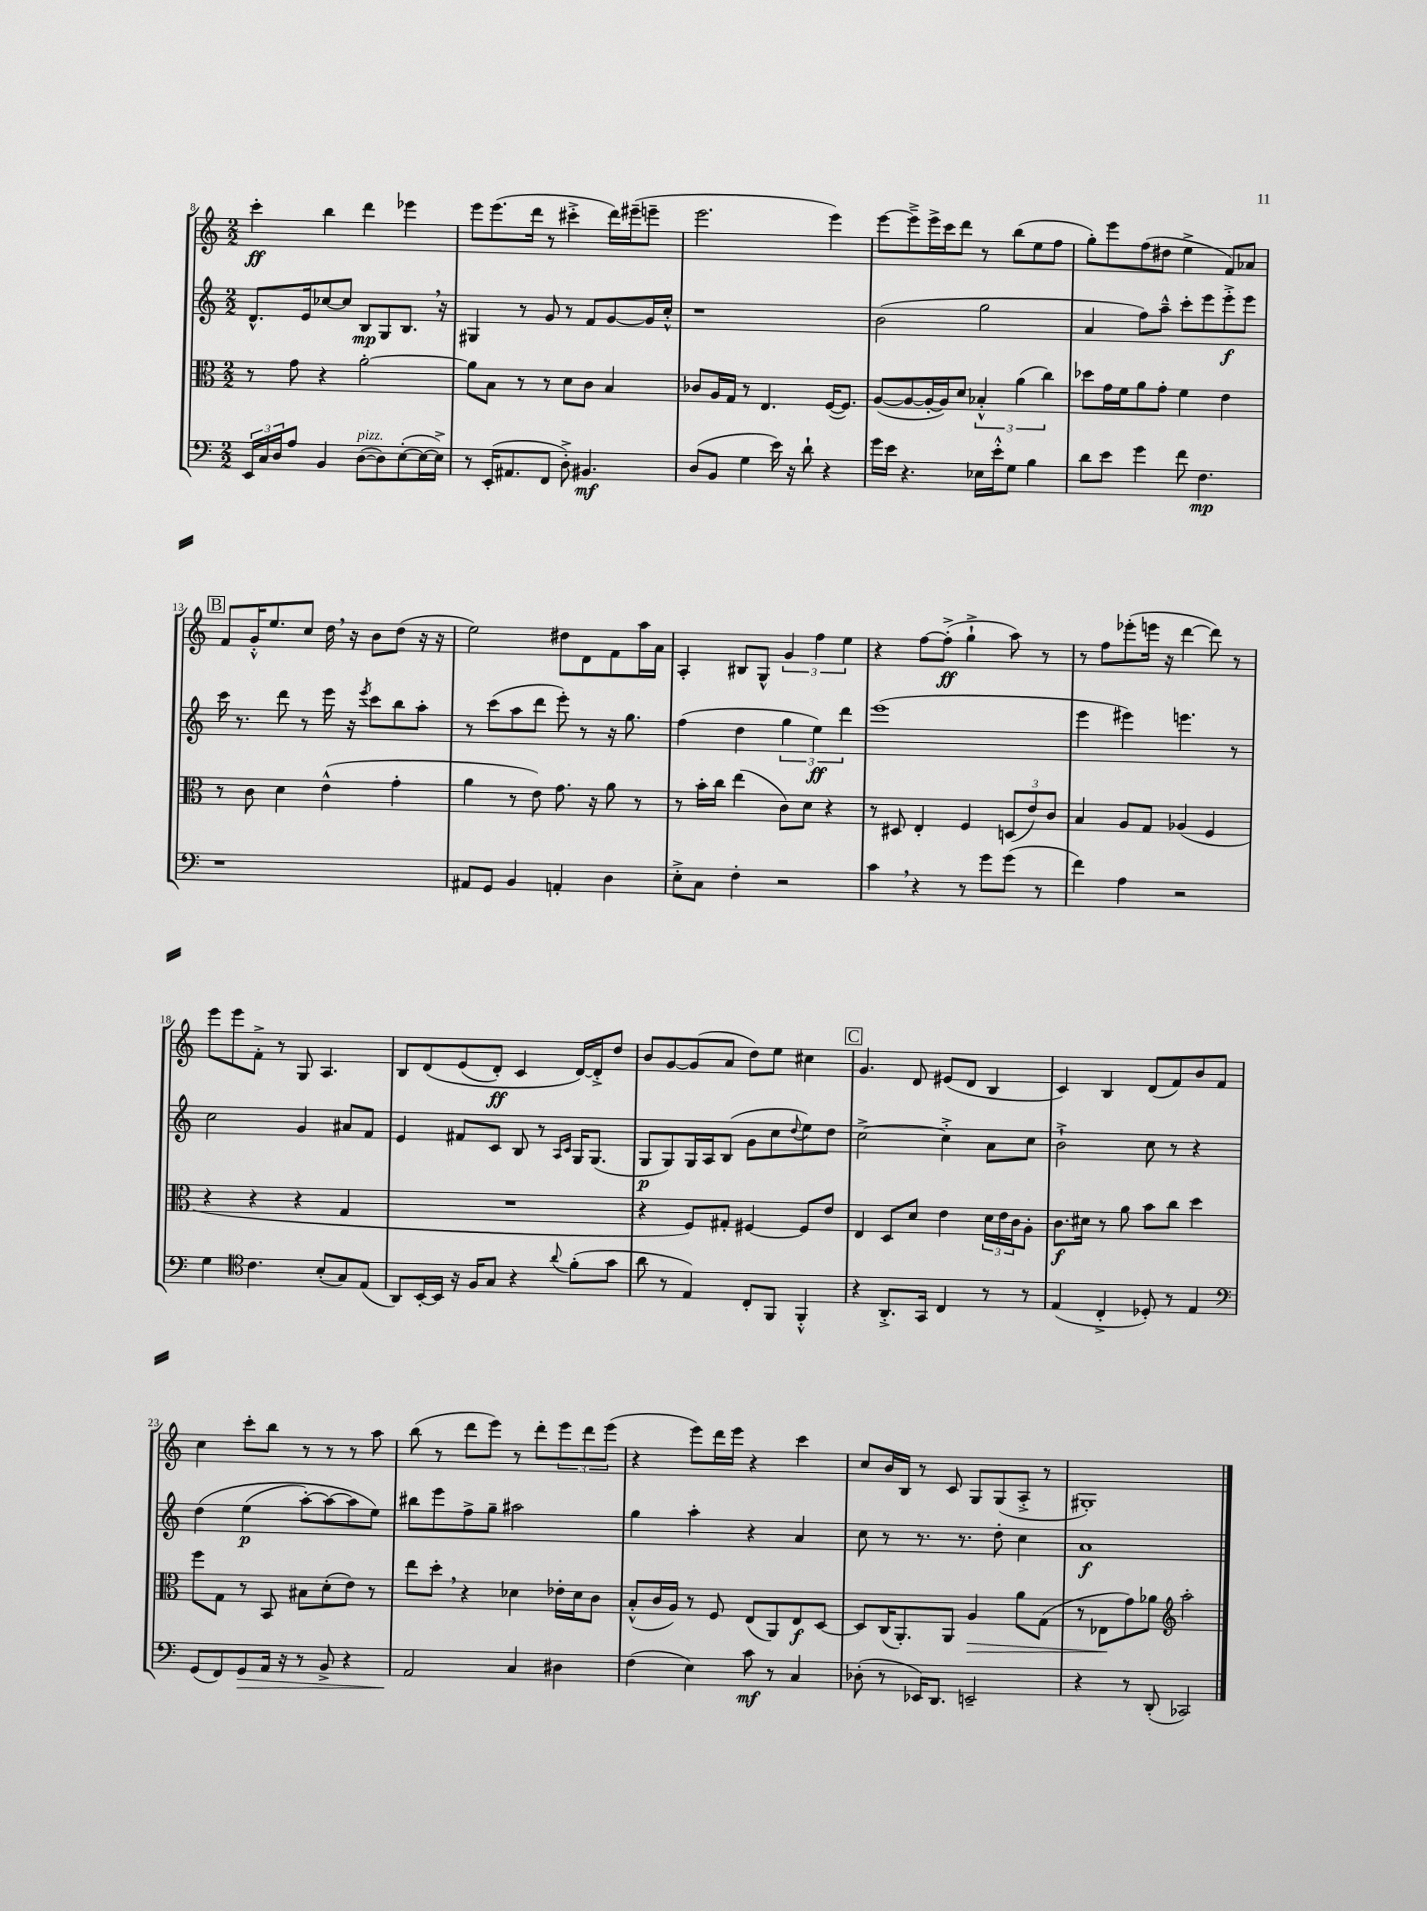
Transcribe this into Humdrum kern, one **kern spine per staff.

**kern	**dynam	**kern	**dynam	**kern	**dynam	**kern	**dynam
*part4	*part4	*part3	*part3	*part2	*part2	*part1	*part1
*staff4	*staff4	*staff3	*staff3	*staff2	*staff2	*staff1	*staff1
*clefF4	*	*clefC3	*	*clefG2	*	*clefG2	*
*k[]	*	*k[]	*	*k[]	*	*k[]	*
*M2/2	*	*M2/2	*	*M2/2	*	*M2/2	*
=8	=8	=8	=8	=8	=8	=8	=8
24EE/LL	.	8r	.	8.d^^/L	.	4ccc'\	ff
24C/	.	.	.	.	.	.	.
24D/J	.	.	.	.	.	.	.
8A/J	.	8g\	.	.	.	.	.
.	.	.	.	16e/k	.	.	.
4BB/	.	4r	.	[8cc-X/	.	4bb\	.
.	.	.	.	8cc-/J]	.	.	.
!LO:TX:a:i:t=pizz.	!	!	!	!	!	!	!
([8D\L	.	[2a'\	.	8B/L	mp	4ddd\	.
8D\])	.	.	.	8G/	.	.	.
([8E'\	.	.	.	8.B,/J	.	4eee-X\	.
16E\L_	.	.	.	.	.	.	.
16E^\JJ])	.	.	.	16r	.	.	.
=9	=9	=9	=9	=9	=9	=9	=9
8r	.	8a\L]	.	4G#X/	.	8eee\L	.
(16EE'/KL	.	8B\J	.	.	.	(8.eee\	.
8.AA#X/	.	.	.	.	.	.	.
.	.	8r	.	8r	.	.	.
.	.	.	.	.	.	16ddd\Jk	.
8FF/J	.	8r	.	8g/	.	8r	.
8D'^\)	.	8d\L	.	8r	.	4ccc#X'^\	.
4.BB#X/	mf	8c\J	.	8f/L	.	.	.
.	.	4B/	.	[8g/	.	16ddd\LL)	.
.	.	.	.	.	.	(16eee#X~\J	.
.	.	.	.	16g/L]	.	8eeen~\J	.
.	.	.	.	16cc'^^/JJ	.	.	.
=10	=10	=10	=10	=10	=10	=10	=10
(8D/L	.	8c-X/L	.	1r	.	2.eee\	.
8BB/J	.	16A/L	.	.	.	.	.
.	.	16G/JJ	.	.	.	.	.
4G\	.	8r	.	.	.	.	.
.	.	4.E/	.	.	.	.	.
16e\)	.	.	.	.	.	.	.
16r	.	.	.	.	.	.	.
8d`\	.	.	.	.	.	.	.
4r	.	([16F/KL	.	.	.	4eee\)	.
.	.	8.F/J])	.	.	.	.	.
=11	=11	=11	=11	=11	=11	=11	=11
16g\LL	.	([8A/L	.	(2b\	.	[8eee\L	.
16e\JJ	.	.	.	.	.	.	.
4.r	.	8A/_	.	.	.	8eee~^\]	.
.	.	16A'/L_	.	.	.	16eee^\L	.
.	.	16A/J])	.	.	.	16ccc\J	.
.	.	8d/J	.	.	.	8ddd\J	.
16E-X\LL	.	6B-X'^^/	.	2gg\	.	8r	.
16e'^^\J	.	.	.	.	.	.	.
8G\J	.	.	.	.	.	(8bb\L	.
.	.	(6a\	.	.	.	.	.
4B\	.	.	.	.	.	8ee\	.
.	.	6cc\)	.	.	.	.	.
.	.	.	.	.	.	8ff\J	.
=12	=12	=12	=12	=12	=12	=12	=12
8d\L	.	8dd-X\L	.	4a/	.	8gg'\L)	.
8e\J	.	16g\L	.	.	.	8eee\	.
.	.	16f\J	.	.	.	.	.
4g\	.	8a\	.	8ff\L)	.	(8ff\	.
.	.	8g'\J	.	8aa~^^\J	.	8dd#X\J	.
8f\	.	4f\	.	8ccc'\L	.	4ee^\	.
4.F\	mp	.	.	8eee\	.	.	.
.	.	4e\	.	8eee'^\	f	8f/L)	.
.	.	.	.	8eee\J	.	8a-X/J	.
!!LO:LB:g=z
!!LO:REH:place=s1:t=B
=13	=13	=13	=13	=13	=13	=13	=13
1r	.	8r	.	16ccc\	.	8f/L	.
.	.	.	.	8.r	.	.	.
.	.	8c\	.	.	.	16g'^^/K	.
.	.	.	.	.	.	8.ee/	.
.	.	4d\	.	8ddd\	.	.	.
.	.	.	.	8r	.	8cc/J	.
.	.	(4e^^\	.	16eee\	.	16dd,\	.
.	.	.	.	16r	.	16r	.
.	.	.	.	8qeee/	.	.	.
.	.	.	.	8ccc\L	.	8b\L	.
.	.	4g'\	.	8bb\	.	(8dd\J	.
.	.	.	.	8aa'\J	.	16r	.
.	.	.	.	.	.	16r	.
=14	=14	=14	=14	=14	=14	=14	=14
8AA#X/L	.	4a\	.	8r	.	2ee\)	.
8GG/J	.	.	.	(8ccc\L	.	.	.
4BB/	.	8r	.	8aa\	.	.	.
.	.	8e\)	.	8ddd\J	.	.	.
4AAn'/	.	8.g\	.	8eee'\)	.	8dd#X\L	.
.	.	.	.	8r	.	8d\	.
.	.	16r	.	.	.	.	.
4D\	.	8a\	.	16r	.	8f\	.
.	.	.	.	8.gg\	.	.	.
.	.	8r	.	.	.	16aa\L	.
.	.	.	.	.	.	16a\JJ	.
=15	=15	=15	=15	=15	=15	=15	=15
8E'^\L	.	8r	.	(4ff\	.	4A'/	.
8C\J	.	16b'\LL	.	.	.	.	.
.	.	16cc\JJ	.	.	.	.	.
4F'\	.	(4ee\	.	4dd\	.	8B#X/L	.
.	.	.	.	.	.	8G^^/J	.
2r	.	8c\L)	.	6gg\	.	6g/	.
.	.	8d\J	.	.	.	.	.
.	.	.	.	6ee\)	ff	6ff\	.
.	.	4r	.	.	.	.	.
.	.	.	.	6ddd\	.	6ee\	.
=16	=16	=16	=16	=16	=16	=16	=16
4c,\	.	8r	.	(1eee	.	4r	.
.	.	8D#X/	.	.	.	.	.
4r	.	4E'/	.	.	.	[8ff\L	.
.	.	.	.	.	.	(8ff'^\J]	ff
8r	.	4F/	.	.	.	4gg`^\	.
8g\L	.	.	.	.	.	.	.
(8g\J	.	(12Dn/L	.	.	.	8aa\)	.
.	.	12e/)	.	.	.	.	.
8r	.	.	.	.	.	8r	.
.	.	12c/J	.	.	.	.	.
=17	=17	=17	=17	=17	=17	=17	=17
4f\)	.	4B/	.	4eee\	.	8r	.
.	.	.	.	.	.	8ff\L	.
4A\	.	8A/L	.	4eee#X\)	.	(8eee-X'\	.
.	.	8G/J	.	.	.	16eeen\Jk	.
.	.	.	.	.	.	16r	.
2r	.	(4A-X/	.	4.eeen\	.	[4ddd\	.
.	.	4F/	.	.	.	8ddd\])	.
.	.	.	.	8r	.	8r	.
!!LO:LB:g=z
=18	=18	=18	=18	=18	=18	=18	=18
4G\	.	4r	.	2cc\	.	8eee\L	.
.	.	.	.	.	.	8eee\	.
*clefC4	*	*	*	*	*	*	*
4.c\	.	4r	.	.	.	8f'^\J	.
.	.	.	.	.	.	8r	.
.	.	4r	.	4g/	.	8G/	.
(8B'/L	.	.	.	.	.	4.A/	.
8G/)	.	4G/	.	8a#X/L	.	.	.
(8E/J	.	.	.	8f/J	.	.	.
=19	=19	=19	=19	=19	=19	=19	=19
8AA/L)	.	1r	.	4e/	.	8B/L	.
[16BB'/L	.	.	.	.	.	(8d/	.
16BB/JJ]	.	.	.	.	.	.	.
16r	.	.	.	8f#X/L	.	(8e/	.
16F/KL	.	.	.	.	.	.	.
8G/J	.	.	.	8c/J	.	8d'/J)	ff
4r	.	.	.	8B/	.	4c/	.
.	.	.	.	8r	.	.	.
.	.	.	.	16qqA/LL	.	.	.
8qqa/	.	.	.	16qqc/JJ	.	.	.
(8f'\L	.	.	.	16G/KL	.	[16d/LL)	.
.	.	.	.	(8.G/J	.	16d'^/J]	.
8g\J	.	.	.	.	.	8dd/J	.
=20	=20	=20	=20	=20	=20	=20	=20
8a\	.	4r	.	8G/L	p	8b/L	.
8r	.	.	.	8G/)	.	[8g/	.
4E/)	.	8F/L)	.	16G/L	.	(8g/]	.
.	.	.	.	16A/J	.	.	.
.	.	8G#X'/J	.	(8B/J	.	8a/J	.
8C'/L	.	[4F#X/	.	8g\L	.	8dd\L)	.
8FF/J	.	.	.	8cc\	.	8ee\J	.
.	.	.	.	8qqdd/	.	.	.
4FF'^^/	.	8F#/L]	.	8ee\)	.	4cc#X\	.
.	.	8e/J	.	8dd\J	.	.	.
!!LO:REH:place=s1:t=C
=21	=21	=21	=21	=21	=21	=21	=21
4r	.	4E/	.	[2cc^\	.	4.g/	.
8.AA'^/L	.	8D/L	.	.	.	.	.
.	.	8d/J	.	.	.	8d/	.
16GG/Jk	.	.	.	.	.	.	.
4C/	.	4e\	.	4cc'^\]	.	(8e#X/L	.
.	.	.	.	.	.	8d/J	.
8r	.	24d\LL	.	8a\L	.	4B/	.
.	.	24e\	.	.	.	.	.
.	.	24c\J	.	.	.	.	.
8r	.	8A'\J	.	8cc\J	.	.	.
=22	=22	=22	=22	=22	=22	=22	=22
(4E/	.	8.c\L	f	2b`^\	.	4c/)	.
.	.	16d#X\Jk	.	.	.	.	.
4C'^/	.	8r	.	.	.	4B/	.
.	.	8a\	.	.	.	.	.
8D-X'/)	.	8b\L	.	8cc\	.	(8d/L	.
8r	.	8cc\J	.	8r	.	8f/)	.
4E/	.	4dd\	.	4r	.	8b/	.
.	.	.	.	.	.	8f/J	.
!!LO:LB:g=z
=23	=23	=23	=23	=23	=23	=23	=23
*clefF4	*	*	*	*	*	*	*
(8GG/L	.	8ff\L	.	(4dd\	.	4cc\	.
8FF/)	.	8G\J	.	.	.	.	.
!	!LO:HP:b	!	!	!	!	!	!
8GG/	>	8r	.	(4ee\	p	8ccc'\L	.
16AA/Jk	.	8BB/	.	.	.	8bb\J	.
16r	.	.	.	.	.	.	.
8r	.	8B#X\L	.	[8aa'\L)	.	8r	.
8BB^/	.	(8d'\	.	8aa\_	.	8r	.
4r	.	8e\J)	.	8aa\]	.	8r	.
.	.	8r	.	8ee\J)	.	8aa\	.
=24	=24	=24	=24	=24	=24	=24	=24
2AA/	.	8ee\L	.	8bb#X\L	.	(8bb\	.
.	.	8dd',\J	.	8eee\	.	8r	.
.	.	4r	.	8ff^\	.	8ddd\L	.
.	.	.	.	8gg~\J	.	8eee\J)	.
4C/	]	4d-X\	.	2aa#X\	.	8r	.
.	.	.	.	.	.	8ddd'\L	.
4D#X\	.	16e-X'\LL	.	.	.	12eee\	.
.	.	16d-\J	.	.	.	.	.
.	.	.	.	.	.	12ddd\	.
.	.	8c\J	.	.	.	.	.
.	.	.	.	.	.	(12eee\J	.
=25	=25	=25	=25	=25	=25	=25	=25
(4F\	.	(8B'^^/L	.	4gg\	.	4r	.
.	.	16c/L	.	.	.	.	.
.	.	16A/JJ)	.	.	.	.	.
4E\)	.	8r	.	4aa'\	.	8eee\L)	.
.	.	8F/	.	.	.	16ddd\L	.
.	.	.	.	.	.	16eee\JJ	.
8c\	mf	(8E/L	.	4r	.	4r	.
8r	.	8AA/)	.	.	.	.	.
4C/	.	8E/	f	4a/	.	4ccc\	.
.	.	[8D/J	.	.	.	.	.
=26	=26	=26	=26	=26	=26	=26	=26
(8D-X'\	.	8D/L]	.	8cc\	.	8cc/L	.
8r	.	(16C/K	.	8r	.	16b/L	.
.	.	8.AA'/)	.	.	.	16B/JJ	.
16EE-X/KL)	.	.	.	8.r	.	8r	.
8.DD/J	.	.	.	.	.	.	.
.	.	8AA/J	.	.	.	8c/	.
.	.	.	.	8.r	.	.	.
!	!	!	!LO:HP:b	!	!	!	!
2EEn~/	.	4A/	>	.	.	8G/L	.
.	.	.	.	8dd'\	.	(8G/	.
.	.	8a\L	.	4cc\	.	8A'^/J	.
.	.	(8G\J	.	.	.	8r	.
=27	=27	=27	=27	=27	=27	=27	=27
4r	.	8r	.	1a	f	1G#X')	.
.	.	8E-X\L	.	.	.	.	.
8r	.	8g\)	]	.	.	.	.
(8DD'/	.	8a-X\J	.	.	.	.	.
*	*	*clefG2	*	*	*	*	*
2CC-X/)	.	2aa'\	.	.	.	.	.
==	==	==	==	==	==	==	==
*-	*-	*-	*-	*-	*-	*-	*-
